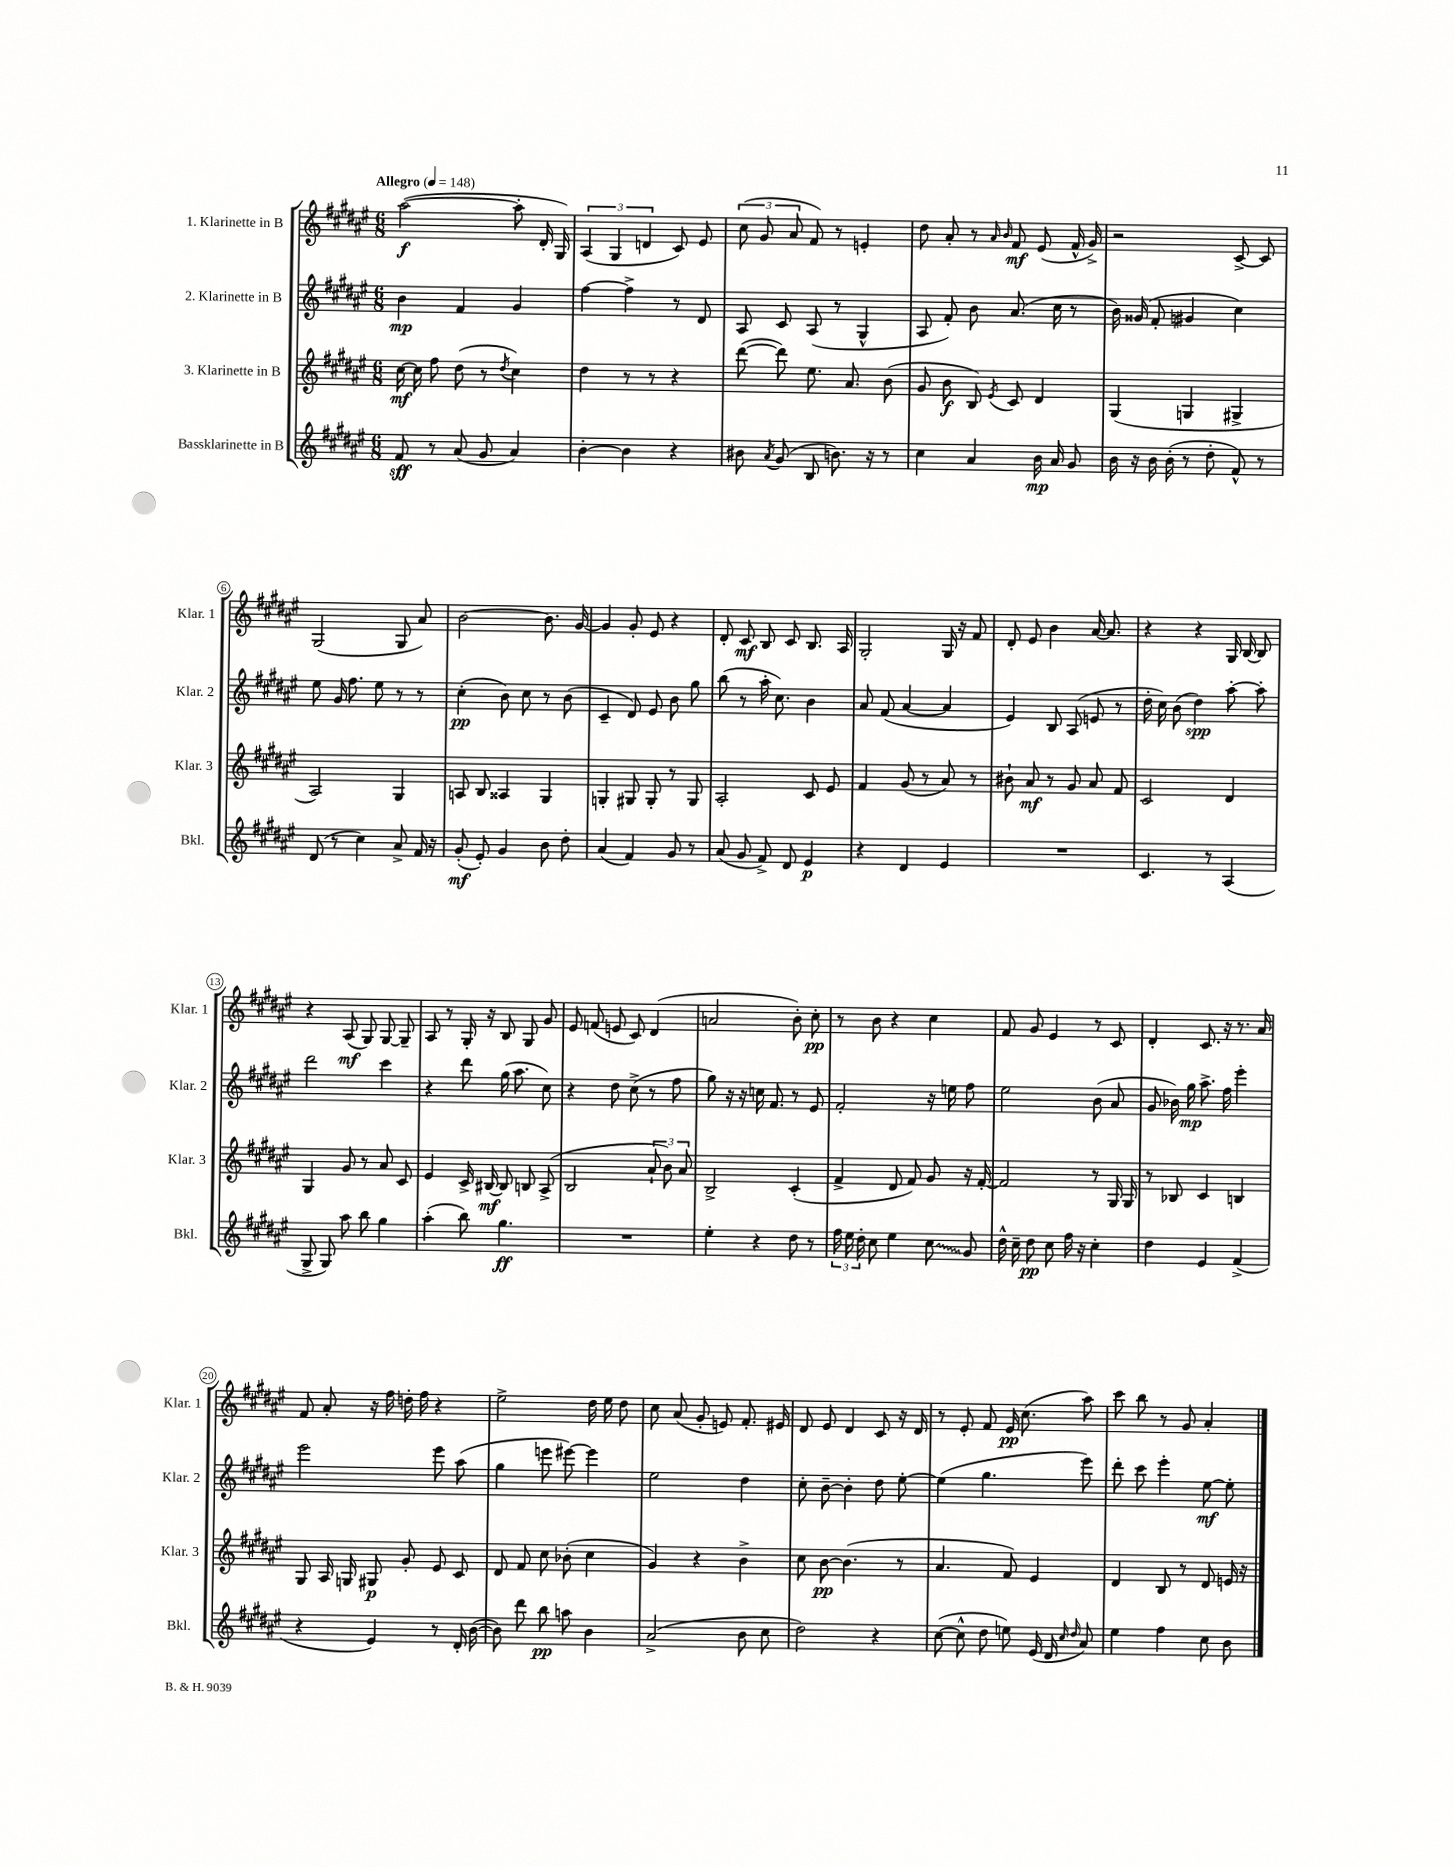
<<
\new StaffGroup <<
\new Staff = "s0" \with { instrumentName = "1. Klarinette in B" shortInstrumentName = "Klar. 1" } {
    \clef treble \key fis \major \numericTimeSignature \time 6/8 \tempo "Allegro" 4 = 148
    \autoBeamOff ais''2~\f( ais''8-. dis'16-. gis16) |
    \tuplet 3/2 { ais4( gis4 d'4 } cis'8) eis'8 |
    \tuplet 3/2 { cis''8( gis'8 ais'8 } fis'8) r8 e'4-. |
    dis''8 ais'8-. r8 \grace { ais'16 b'16 } fis'8\mf eis'8( fis'16-^ gis'16->) |
    r2 cis'8~-> cis'8 |
    gis2( gis8 ais'8) |
    b'2~ b'8. gis'16~ |
    gis'4 gis'8-. eis'8 r4 |
    dis'8-. cis'8\mf b8 cis'8 b8. ais16 |
    gis2-. gis16 r16 fis'8 |
    dis'8-. eis'8 b'4 ais'16~ ais'8. |
    r4 r4 gis16 b16~ b8 |
    r4 ais8\mf( gis8) gis8~ gis8-- |
    ais8 r8 gis16-. r16 b8 gis8 gis'8 |
    eis'8 f'8( e'8 cis'8) dis'4( |
    a'2 b'8-.) cis''8-.\pp |
    r8 b'8 r4 cis''4 |
    fis'8 gis'8 eis'4 r8 cis'8 |
    dis'4-. cis'8. r16 r8. ais'16 |
    fis'8 ais'8-. r16 fis''16 d''16-. fis''16 r4 |
    eis''2-> dis''16 eis''16 dis''8 |
    cis''8 ais'8( gis'8-. e'8) fis'8.-. eis'16 |
    dis'8 eis'8 dis'4 cis'8 r16 dis'16 |
    r8 eis'8-. fis'8 eis'16\pp cis''8.( ais''8) |
    cis'''8 b''8 r8 gis'8 ais'4-. \bar "|." |
}
\new Staff = "s1" \with { instrumentName = "2. Klarinette in B" shortInstrumentName = "Klar. 2" } {
    \clef treble \key fis \major \numericTimeSignature \time 6/8
    \autoBeamOff b'4\mp fis'4 gis'4 |
    fis''4~ fis''4-> r8 dis'8 |
    ais8 cis'8 ais8( r8 gis4-^ |
    ais8 fis'8-.) b'8 ais'8.( cis''16 r8 |
    b'16) gisis'16( fis'8-. gis'4 cis''4) |
    eis''8 gis'16 fis''8. eis''8 r8 r8 |
    cis''4-.\pp( b'8) cis''8 r8 b'8( |
    cis'4-- dis'8) eis'8 b'8 gis''8 |
    b''8( r8 ais''16-. cis''8.) b'4 |
    ais'8 fis'8( ais'4~ ais'4 |
    eis'4) b8 ais8( e'8 r8 |
    dis''16-. cis''16) b'8( dis''4\spp) ais''8~-. ais''8-. |
    dis'''2 cis'''4 |
    r4 dis'''8 gis''16( ais''8. cis''8) |
    r4 dis''8 cis''8->( r8 fis''8 |
    gis''8) r16 r16 c''16 fis'8. r8 eis'8 |
    fis'2-. r16 e''16 fis''8 |
    eis''2 b'8( ais'8 |
    gis'8 bes'16) gis''16\mp ais''8.-> fis''16 eis'''4-. |
    eis'''2 eis'''8 ais''8( |
    gis''4 e'''8 eis'''8~) eis'''4 |
    eis''2 dis''4 |
    cis''8-. b'8~-- b'4-. dis''8 eis''8~-. |
    eis''4( gis''4. eis'''8) |
    dis'''8-. cis'''8 eis'''4-. eis''8~\mf eis''8-. \bar "|." |
}
\new Staff = "s2" \with { instrumentName = "3. Klarinette in B" shortInstrumentName = "Klar. 3" } {
    \clef treble \key fis \major \numericTimeSignature \time 6/8
    \autoBeamOff cis''16~\mf cis''16 fis''8 dis''8( r8 \acciaccatura { dis''8 } cis''4) |
    dis''4 r8 r8 r4 |
    dis'''8~( dis'''8) eis''8. ais'8. b'8( |
    gis'8 b'8\f b8) \acciaccatura { eis'8 } cis'8 dis'4 |
    gis4( g4 gis4-> |
    ais2) gis4 |
    a8 b8 aisis4 gis4 |
    g4-. gis8 gis8-. r8 gis8 |
    ais2-. cis'8 eis'8 |
    fis'4 gis'8( r8 ais'8) r8 |
    bis'8-! ais'8\mf r8 gis'8 ais'8 fis'8 |
    cis'2 dis'4 |
    gis4 gis'8 r8 ais'8 cis'8 |
    eis'4 cis'16-> bis16~\mf bis8 b8 ais8->( |
    b2 \tuplet 3/2 { ais'8-! b'8) ais'8 } |
    b2-> cis'4-.( |
    fis'4-> dis'8 fis'8) gis'8 r16 fis'16~-. |
    fis'2 r8 gis16 gis16 |
    r8 bes8 cis'4 b4 |
    gis8 ais16 g16 gis8\p gis'8-. eis'8 cis'8 |
    dis'8 fis'8 cis''8 bes'8-.( cis''4 |
    gis'4) r4 b'4-> |
    cis''8 b'8~\pp b'4.( r8 |
    ais'4. fis'8) eis'4 |
    dis'4 b8 r8 dis'8 e'16 r16 \bar "|." |
}
\new Staff = "s3" \with { instrumentName = "Bassklarinette in B" shortInstrumentName = "Bkl." } {
    \clef treble \key fis \major \numericTimeSignature \time 6/8
    \autoBeamOff fis'8\sff r8 ais'8( gis'8 ais'4) |
    b'4~-. b'4 r4 |
    bis'8 \acciaccatura { ais'8 } gis'8( b8 b'8.) r16 r8 |
    cis''4 ais'4 b'16\mp ais'16 gis'8 |
    b'16 r16 b'16 b'16-.( r8 dis''8-. fis'8-^) r8 |
    dis'8( r8 cis''4) ais'8-> fis'16 r16 |
    gis'8-.\mf( eis'8-.) gis'4 b'8 dis''8-. |
    ais'4( fis'4) gis'8 r8 |
    ais'8( gis'8 fis'8->) dis'8 eis'4\p |
    r4 dis'4 eis'4 |
    R2. |
    cis'4. r8 ais4( |
    gis8-> gis8) ais''8 b''8 gis''4 |
    ais''4-.( b''8) gis''4.\ff |
    R2. |
    eis''4-. r4 dis''8 r8 |
    \tuplet 3/2 { fis''16 eis''16 dis''16-. } cis''8 eis''4 \once \override Glissando.style = #'zigzag cis''8\glissando gis'8 |
    dis''16-^ cis''16-- dis''8\pp cis''8 fis''16 r16 cis''4-. |
    dis''4 eis'4 fis'4->( |
    r4 eis'4) r8 dis'16-. b'16~( |
    b'8) dis'''8 b''8\pp a''8 b'4 |
    ais'2->( b'8 cis''8 |
    dis''2) r4 |
    cis''8~( cis''8-^ dis''8 e''8) eis'16( dis'16 \grace { cis''16 dis''16 } ais'8) |
    eis''4 fis''4 cis''8 b'8 \bar "|." |
}
>>
>>
\layout { \context { \Score \override BarNumber.stencil = #(make-stencil-circler 0.1 0.3 ly:text-interface::print) } }
